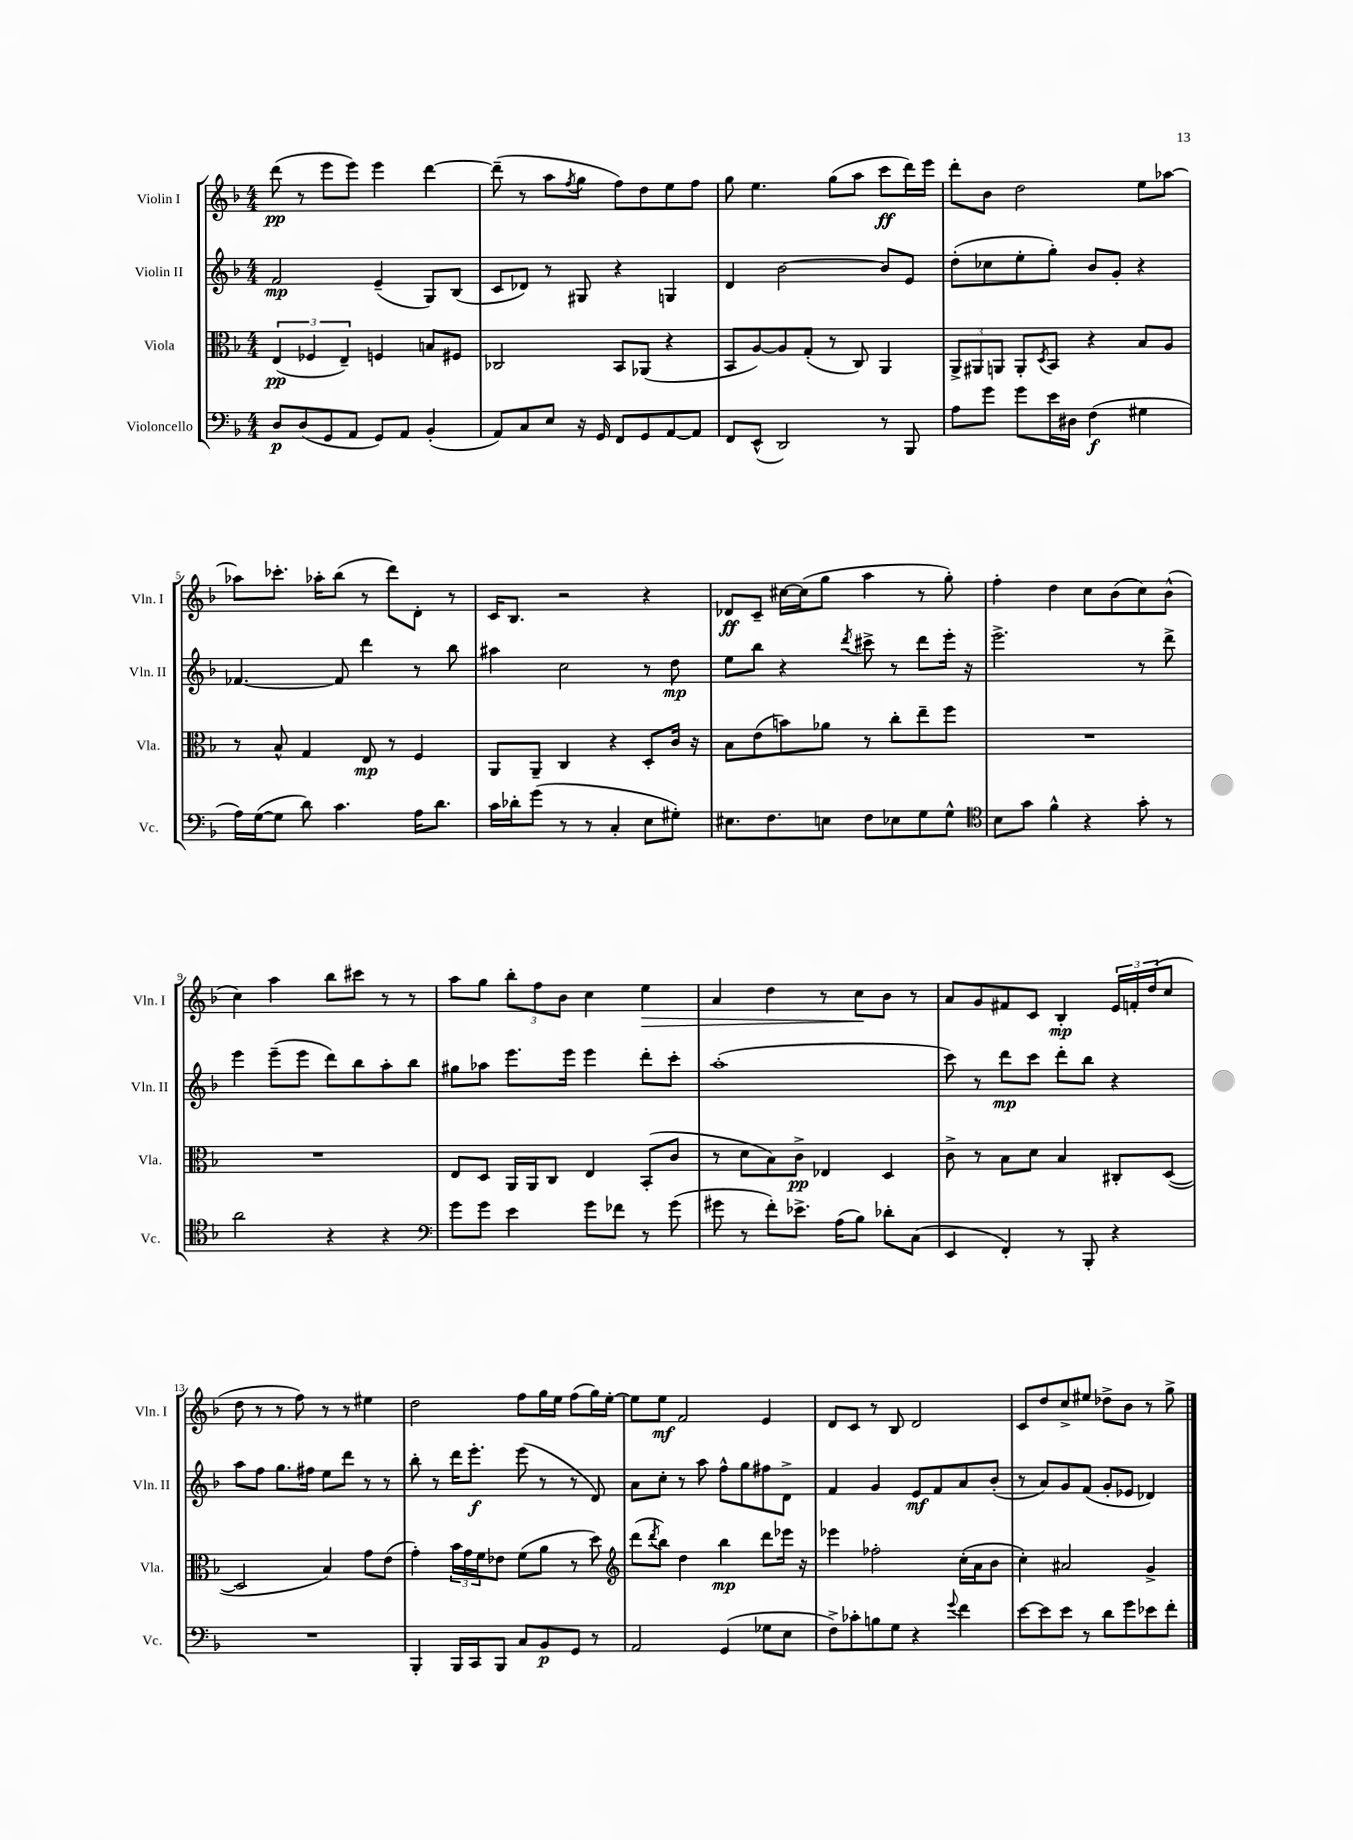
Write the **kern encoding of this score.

**kern	**kern	**kern	**kern
*staff4	*staff3	*staff2	*staff1
*clefF4	*clefC3	*clefG2	*clefG2
*k[b-]	*k[b-]	*k[b-]	*k[b-]
*M4/4	*M4/4	*M4/4	*M4/4
8D/L	(6E/	2f/	(8ddd\
(8D/	.	.	8r
.	6F-/	.	.
8GG/	.	.	8eee\L
.	6E~/)	.	.
8AA/J	.	.	8eee\J)
8GG/L)	4F/	(4e~/	4eee\
8AA/J	.	.	.
(4BB-'/	8B/L	8G/L)	[4ddd\
.	8F#/J	(8B-/J	.
=	=	=	=
8AA/L)	2C-/	8c/L	(8ddd~\]
8C/	.	8d-/J)	8r
8E/J	.	8r	8aa\L
.	.	.	8qff/
16r	.	8G#/	8gg\J
16GG/	.	.	.
8FF/L	8BB-/L	4r	8ff\L)
8GG/	(8AA-/J	.	8dd\
[8AA/	4r	4G/	8ee\
8AA/]J	.	.	8ff\J
=	=	=	=
8FF/L	8BB-/L	4d/	8gg\
(8EE^^/J	[8A/)	.	4.ee\
2DD/)	8A/]	[2b-\	.
.	(8G'/J	.	.
.	8r	.	(8gg\L
.	8C/)	.	8aa\J
8r	4AA/	8b-/]L	8ccc\L
8BBB-/	.	8e/J	16ddd\L)
.	.	.	16eee\JJ
=	=	=	=
8A\L	12AA^/L	(8dd'\L	8ddd'\L
.	12AA#/	.	.
8g\J	.	8cc-\	8b-\J
.	12AA/J	.	.
8g\L	8AA'/L	8ee'\	2dd\
.	8qD/	.	.
16e\L	8BB-/J	8gg'\J)	.
16D#\JJ	.	.	.
(4F\	4r	8b-/L	.
.	.	8g'/J	.
4G#\	8B-/L	4r	8ee\L
.	8A/J	.	[8aa-\J
=	=	=	=
16A\LL)	8r	[4.f-/	8aa-\]L
([16G\J	.	.	.
8G\]J	8B-^^/	.	8.ccc-'\J
8d\)	4G/	.	.
.	.	.	16aa-'\LK
4.c\	.	8f-/]	(8bb-\J
.	8E/	4ddd\	8r
.	8r	.	8ddd\L)
16A\LK	4F/	8r	8d'\J
8.d\J	.	.	.
.	.	8bb-\	8r
=	=	=	=
16c\LL	8AA/L	4aa#\	16c/LK
16d-'\J	.	.	8.B-/J
(8g\J	8AA~/J	.	.
8r	4C/	2cc\	2r
8r	.	.	.
4C'/	4r	.	.
8E\L	8D'/L	8r	4r
8G#'\J)	16c/Jk	8dd\	.
.	16r	.	.
=	=	=	=
8.E#\L	8B-\L	8ee\L	8d-/L
.	(8e\	8bb-\J	8c~/J
8.F\	.	.	.
.	8b\)	4r	[16cc#\LL
.	.	.	(16cc#\]J
8E\J	8a-\J	.	8gg\J
.	.	8qddd/	.
8F\L	8r	8ccc#^\	4aa\
8E-\	8cc'\L	8r	.
8G\	8ee~\	8ddd\L	8r
8G^^\J	8ff\J	16eee'\Jk	8gg'\)
.	.	16r	.
=	=	=	=
*clefC4	*	*	*
8B-\L	1r	2.eee^\	4ff'\
8g\J	.	.	.
4f^^\	.	.	4dd\
4r	.	.	8cc\L
.	.	.	(8b-\
8g'\	.	8r	8cc\)
8r	.	8ddd^\	(8b-^^\J
=	=	=	=
2a\	1r	4eee\	4cc\)
.	.	(8eee~\L	4aa\
.	.	8eee\J	.
4r	.	8ddd\L)	8bb-\L
.	.	8bb-\	8ccc#\J
4r	.	8aa'\	8r
.	.	8bb-\J	8r
=	=	=	=
*clefF4	*	*	*
8g\L	8E/L	8gg#\L	8aa\L
8g\J	8D/J	8aa-\J	8gg\J
4e\	16AA/LL	8.eee\L	12bb-'\L
.	16AA/J	.	.
.	.	.	12ff\
.	8C/J	.	.
.	.	.	12b-\J
.	.	16eee\Jk	.
8g\L	4E/	4eee\	4cc\
8f-\J	.	.	.
8r	(8BB-'/L	8ddd'\L	4ee\
(8g\	8c/J	8ccc'\J	.
=	=	=	=
8g#\	8r	(1aa'	4a/
8r	8d\L	.	.
8f'\L)	8B-\)	.	4dd\
8.e-^\J	8c^\J	.	.
.	4E-/	.	8r
(16A\LK	.	.	.
8B-\J)	.	.	8cc\L
8d-'\L	4D/	.	8b-\J
(8C\J	.	.	8r
=	=	=	=
4EE/	8c^\	8ccc\)	8a/L
.	8r	8r	8g/
4FF'/)	8B-\L	8ddd\L	8f#/
.	8d\J	8ccc\J	8c/J
8r	4B-/	8ddd'\L	4B-'/
8BBB-'/	.	8bb-\J	.
4r	8C#'/L	4r	24e/LL
.	.	.	24f'/
.	.	.	(24dd/J
.	([8D/J	.	8cc/J
=	=	=	=
1r	2D/]	8aa\L	8dd\
.	.	8ff\J	8r
.	.	8.gg\L	8r
.	.	.	8ff\)
.	.	16ff#\Jk	.
.	4B-/)	8ee\L	8r
.	.	8ddd\J	8r
.	8g\L	8r	4ee#\
.	(8e\J	8r	.
=	=	=	=
4BBB-'/	4g'\)	8bb-'\	2dd\
.	.	8r	.
16BBB-/LL	24b-\LL	16ddd\LK	.
.	24g\	.	.
16CC/J	.	8.eee'\J	.
.	24f\J	.	.
8BBB-/J	8e-\J	.	.
8C/L	(8f\L	(8eee\	8ff\L
8BB-/	8a\J	8r	16gg\L
.	.	.	16ee\JJ
8GG/J	8r	8r	(8ff\L
8r	8dd\)	8d/)	16gg\L)
.	.	.	[16ee'\JJ
=	=	=	=
*	*clefG2	*	*
2AA/	(8ddd\L	8a\L	8ee\]L
.	8qddd/	.	.
.	8bb-\J)	8cc'\J	8ee\J
.	4dd\	8r	2f/
.	.	8aa\	.
(4GG/	4bb-\	8ff^^\L	.
.	.	8gg\	.
8G-\L	8ddd\L	8ff#\	4e/
8E\J	16eee-\Jk	8d^\J	.
.	16r	.	.
=	=	=	=
8F^\L)	4eee-\	4f/	8d/L
8c-'\	.	.	8c/J
8B\	2ff-'\	4g/	8r
8G\J	.	.	8B-/
4r	.	8e/L	2d/
.	.	8f/	.
8qqg/	.	.	.
4f\	(16cc'\LL	8a/	.
.	16a\J	.	.
.	8b-\J	(8b-'/J	.
=	=	=	=
[8e\L	4cc'\)	8r	8c/L
8e\]	.	8a/L)	8dd/
8e\J	2a#/	8g/	8cc^/
8r	.	(8f/J	8ee#/J
8d\L	.	8g'/L	8dd-^\L
8g\	.	8e-/J	8b-\J
8e-\	4g^/	4d-/)	8r
8f'\J	.	.	8gg^\
==	==	==	==
*-	*-	*-	*-
